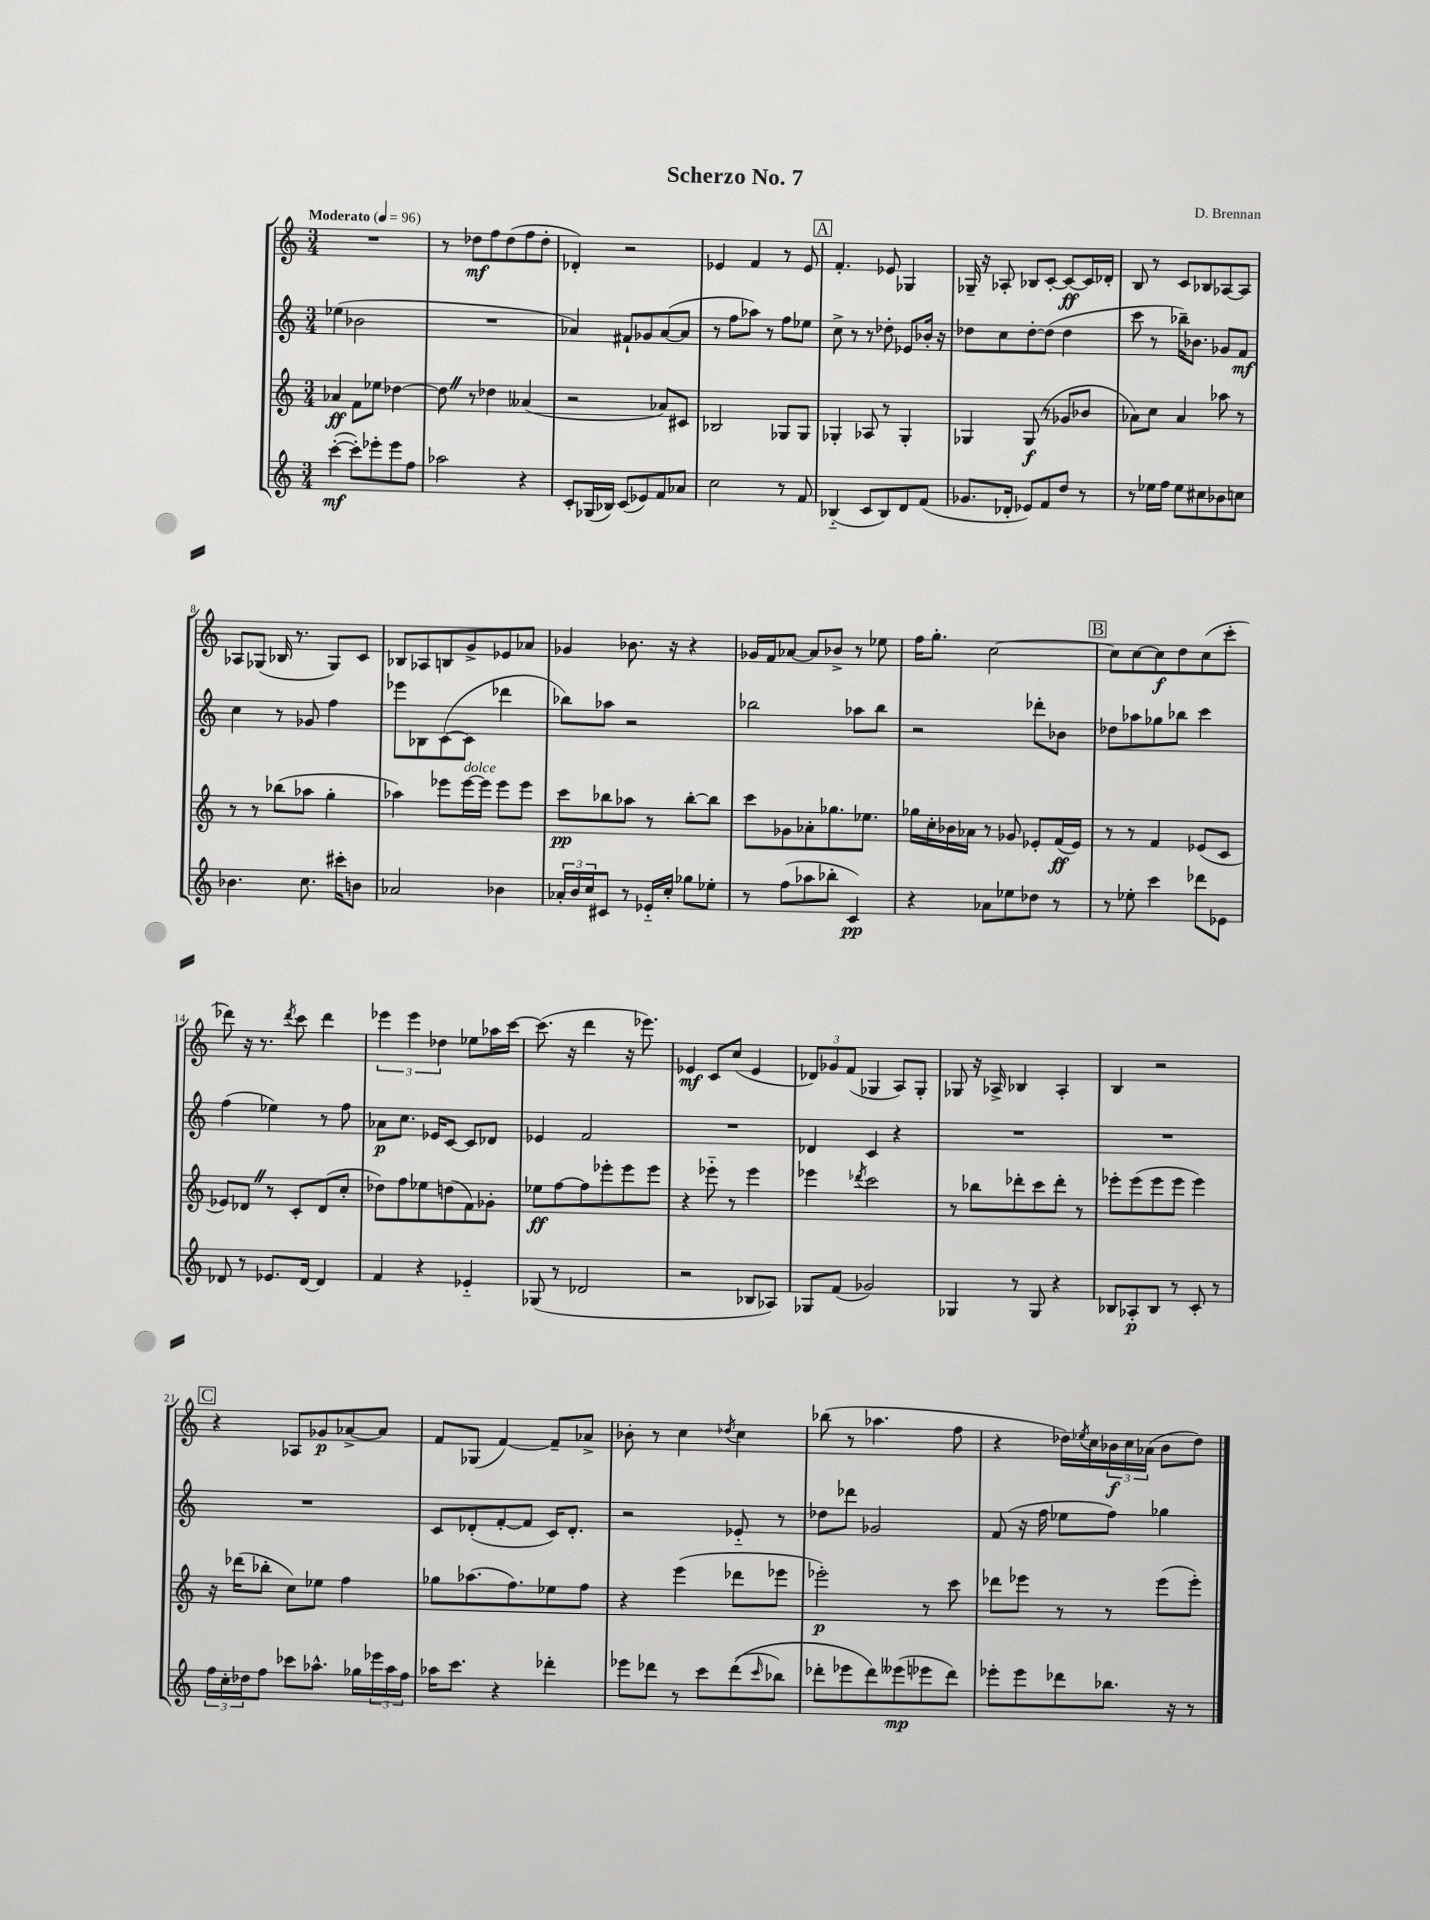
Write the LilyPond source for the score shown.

\header { title = "Scherzo No. 7" composer = "D. Brennan" }
<<
\new StaffGroup <<
\new Staff = "s0" {
    \clef treble \key c \major \numericTimeSignature \time 3/4 \tempo "Moderato" 4 = 96
    R2. |
    r8 des''8\mf f''8 des''8( f''8 des''8-. |
    des'4-.) r2 |
    ees'4 f'4 r8 ees'8 |
    \mark \markup { \box "A" } f'4.-. ees'8 ges4 |
    ges16-- r16 aes8-. bes8 c'8~-. c'8~\ff c'16 des'16-. |
    b8 r8 c'8 bes8 aes8~ aes8 |
    aes8 ges8( bes16 r8. ges8) c'8 |
    bes8 aes8 b8 g'8-> ees'8 aes'8 |
    ges'4 bes'8. r16 r4 |
    ges'16 f'16 aes'8~ aes'8 bes'8-> r8 ees''8 |
    f''16 g''8.-. c''2~ |
    \mark \markup { \box "B" } c''8 c''8~ c''8\f d''8 c''8( c'''8-. |
    des'''8) r16 r8. \acciaccatura { des'''8 } c'''8 des'''4 |
    \tuplet 3/2 { ees'''4 ees'''4 des''4 } ees''8 aes''16 c'''16~ |
    c'''8.( r16 d'''4 r16 ees'''8.) |
    ees'4\mf c'8 c''8( ees'4 |
    \tuplet 3/2 { des'8) ges'8 f'8( } ges4 a8) ges8-. |
    ges8 r16 aes16-> bes4 aes4-. |
    b4 r2 |
    \mark \markup { \box "C" } r4 aes8 ges'8\p aes'8~-> aes'8 |
    f'8 ges8( f'4~) f'8-- aes'8-> |
    bes'8-. r8 c''4 \acciaccatura { des''8 } c''4 |
    bes''8( r8 aes''4. f''8 |
    r4 des''16) \acciaccatura { ees''8 } c''16 \tuplet 3/2 { bes'16\f c''16 aes'16( } bes'8 des''8) \bar "|." |
}
\new Staff = "s1" {
    \clef treble \key c \major \numericTimeSignature \time 3/4
    ees''4( bes'2 |
    R2. |
    aes'4) fis'8-! ges'8 aes'8~( aes'8 |
    r8 f''8 aes''8) r8 f''8 ees''8 |
    \mark \markup { \box "A" } c''8-> r8 r8 des''8-. ees'8 bes'16-. r16 |
    des''8 c''8 des''8~-. des''8( des''4 |
    c'''8 r8 bes''16--) bes'8. ges'8 f'8\mf |
    c''4 r8 ges'8 f''4 |
    ees'''8 bes8 c'8~( c'8 des'''4 |
    bes''8) aes''8 r2 |
    bes''2 aes''8 bes''8 |
    r2 des'''8-. bes'8 |
    \mark \markup { \box "B" } des''8 aes''8 ges''8 bes''8 c'''4 |
    f''4( ees''4) r8 f''8 |
    aes'8\p c''8. ees'16 c'8~ c'8 des'8 |
    ees'4 f'2 |
    R2. |
    des'4 c'4 r4 |
    R2. |
    R2. |
    \mark \markup { \box "C" } R2. |
    c'8 des'8-.( f'8~-. f'8 c'16) des'8.-. |
    r2 ees'8-_ r8 |
    des''8 des'''8 ges'2 |
    f'8( r16 f''16 ees''8 f''8) ges''4 \bar "|." |
}
\new Staff = "s2" {
    \clef treble \key c \major \numericTimeSignature \time 3/4
    aes'4\ff f'8 ees''8 des''4~ |
    des''8 \once \override BreathingSign.text = \markup { \musicglyph "scripts.caesura.straight" } \breathe r8 des''4 aeses'4( |
    r2 aes'8) cis'8 |
    bes2 ges8 ges8 |
    \mark \markup { \box "A" } ges4-. aes8 r8 ges4-. |
    ges4 ges8\f( r8 ges'8 bes'8 |
    aes'8) c''8 aes'4 aes''8 r8 |
    r8 r8 bes''8( aes''8 g''4-. |
    aes''4) ees'''8 ees'''16~^\markup { \italic "dolce" } ees'''16 ees'''8 ees'''8 |
    c'''8\pp bes''8 aes''8 r8 bes''8~-. bes''8 |
    c'''8 ges'8 aes'8-. ges''8. ees''8. |
    ges''16 c''16-. bes'16 aes'16 r8 ges'8 ees'8-. f'16\ff( ees'16) |
    \mark \markup { \box "B" } r8 r8 f'4 ees'8( c'8 |
    ees'8) des'8 \once \override BreathingSign.text = \markup { \musicglyph "scripts.caesura.straight" } \breathe r8 c'8-. des'8( c''8-. |
    des''8) f''8 ees''8 d''8( f'8) ges'8-. |
    ees''8\ff f''8~ f''8 ees'''8-. ees'''8 ees'''8 |
    r4 ees'''8-_ r8 ees'''4 |
    ees'''4 \acciaccatura { des'''8 } c'''2 |
    r8 bes''8 des'''8-. c'''8 des'''8-. r8 |
    ees'''8-. ees'''8( ees'''8 ees'''8 ees'''4) |
    \mark \markup { \box "C" } r16 des'''16( bes''8-. c''8) ees''8 f''4 |
    ges''8 aes''8.( f''8.) ees''8 f''8 |
    r4 e'''4( des'''8 ees'''8 |
    ees'''2-.\p) r8 c'''8 |
    des'''8 ees'''8 r8 r8 ees'''8( ees'''8-.) \bar "|." |
}
\new Staff = "s3" {
    \clef treble \key c \major \numericTimeSignature \time 3/4
    c'''4~-.\mf( c'''8-.) ees'''8-. ees'''8 f''8 |
    aes''2 r4 |
    c'8-. ges16( bes16) c'8( ees'8) f'8 aes'8 |
    c''2 r8 f'8 |
    \mark \markup { \box "A" } bes4-_( c'8 bes8) d'8 f'8( |
    ges'8. des'16-. ees'8) f'8 d''8 r8 |
    r8 ees''16 f''16 ees''8 cis''8 bes'8 c''8 |
    bes'4. c''8. cis'''16-. b'8 |
    aes'2 bes'4 |
    \tuplet 3/2 { aes'16-. b'16 c''16 } cis'8 r8 ees'16-_ c''16-. ges''8 ees''8-. |
    r8 f''8( aes''8 bes''8-. c'4\pp) |
    r4 aes'8 ees''8 des''8 r8 |
    \mark \markup { \box "B" } r8 ees''8-. c'''4 des'''8 ees'8 |
    des'8 r8 ees'8. des'16~ des'4 |
    f'4 r4 ees'4-_ |
    ges8( r8 des'2 |
    r2 bes8 aes8) |
    ges8 f'8( ges'2) |
    ges4 r8 ges8 r4 |
    bes8 aes8-.\p bes8 r8 c'8-. r8 |
    \mark \markup { \box "C" } \tuplet 3/2 { f''16 c''16-. des''16 } f''8 ces'''8 aes''8.-^ ges''16 \tuplet 3/2 { ees'''16 aes''16 f''16 } |
    aes''16 c'''8. r4 des'''4-. |
    ees'''8 des'''8 r8 c'''8 des'''8(\( \grace { c'''16 } bes''8) |
    des'''8-. ees'''8 des'''8\) eeses'''8\mp( ees'''8 des'''8) |
    ees'''8-. ees'''8 des'''8 bes''8. r16 r8 \bar "|." |
}
>>
>>
